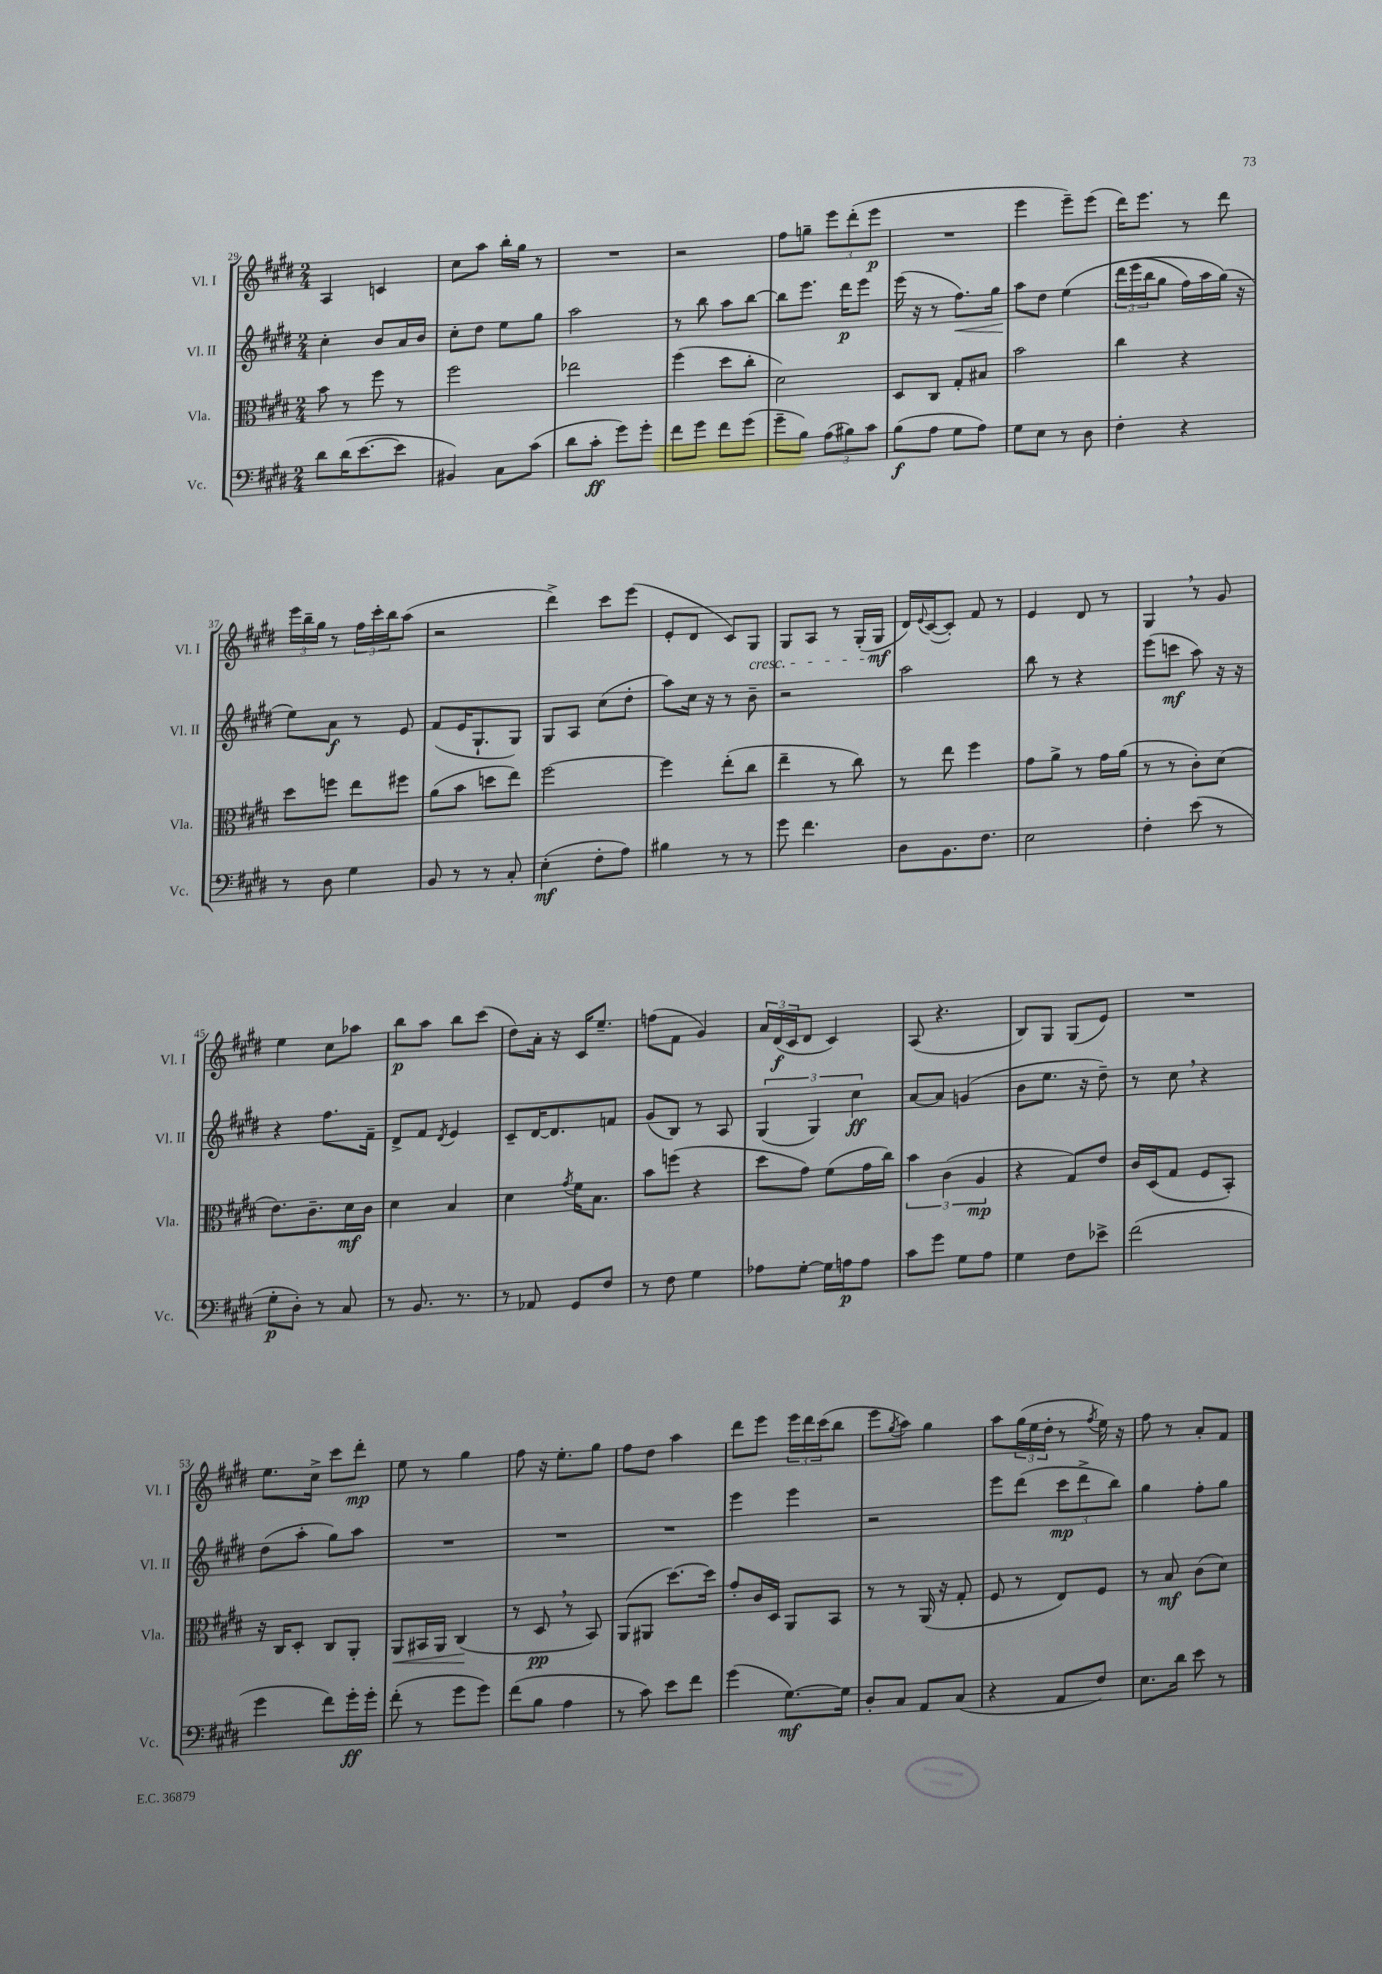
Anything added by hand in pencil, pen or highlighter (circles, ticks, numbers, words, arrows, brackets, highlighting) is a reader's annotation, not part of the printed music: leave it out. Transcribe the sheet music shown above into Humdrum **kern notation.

**kern	**kern	**kern	**kern
*staff4	*staff3	*staff2	*staff1
*clefF4	*clefC3	*clefG2	*clefG2
*k[f#c#g#d#]	*k[f#c#g#d#]	*k[f#c#g#d#]	*k[f#c#g#d#]
*M2/4	*M2/4	*M2/4	*M2/4
8d#	8b	4cc#'	4A
(16d#	8r	.	.
[8.e	.	.	.
.	8ff#	8b	4c
8e]	8r	16a	.
.	.	16b	.
=	=	=	=
4BB#)	2ff#	8cc#'	8cc#
.	.	8dd#	8aa
8C#	.	8ee	16bb'
.	.	.	16gg#
(8c#	.	8gg#	8r
=	=	=	=
8d#	2ee-	2aa	2r
8c#'	.	.	.
8g#)	.	.	.
8g#'	.	.	.
=	=	=	=
8f#	(4ff#	8r	2r
8g#	.	8bb	.
8f#	8dd#	8aa	.
(8g#	8cc#'	[8bb	.
=	=	=	=
8g#~	2d#)	8bb]	8ff#
8B)	.	8.eee	8gg~
(12A	.	.	12eee
.	.	16ddd#	.
12B#)	.	.	(12ddd#'
.	.	8eee	.
12c#	.	.	12eee
=	=	=	=
(8B	8D#	(16eee	2r
.	.	16r	.
8A	8C#	8r	.
8G#	8G#'	8.ff#)	.
8A)	8B#	.	.
.	.	16gg#	.
=	=	=	=
8G#	2b	8aa	4eee
8E	.	8dd#	.
8r	.	&(4ee	8eee~)
8D#	.	.	(8eee
=	=	=	=
4F#'	4cc#	24ddd#	16ddd#)
.	.	(24eee	.
.	.	.	8.eee
.	.	24bb	.
.	.	8gg#	.
4r	4r	16ff#)	8r
.	.	16aa	.
.	.	(16gg#&)	8ddd#
.	.	16r	.
=	=	=	=
8r	8dd#	8ee)	24eee
.	.	.	24bb~
.	.	.	24gg#
8D#	8ff	8a	8r
4G#	8ee	8r	24ff#
.	.	.	24ccc#'
.	.	.	24bb
.	8ff#	8e	(8aa
=	=	=	=
8BB	(8a	(8f#	2r
8r	8b	16e	.
.	.	8.G#`	.
8r	8dd	.	.
8C#'	8ee)	8G#)	.
=	=	=	=
(4E'	[2ff#	8G#	4ddd#^)
.	.	8A	.
8F#'	.	(8cc#	8ccc#
8A)	.	8dd#'	(8eee
=	=	=	=
4B#	4ff#]	8aa)	8e'
.	.	16cc#	8d#
.	.	16r	.
8r	(8ee'	8r	8c#)
8r	8cc#	8b~	8G#
=	=	=	=
8g#	4ee~	2r	8G#
4.f#	.	.	8A
.	8r	.	8r
.	8cc#)	.	(16G#'
.	.	.	16G#
=	=	=	=
8D#	8r	2aa	16d#)
.	.	.	8qqe
.	.	.	([16c#
8.BB	8ee	.	8c#'])
.	4ff#	.	8f#
8.F#	.	.	.
.	.	.	8r
=	=	=	=
2E	8g#	8bb	4e
.	8a^	8r	.
.	8r	4r	8d#
.	16g#	.	8r
.	(16a	.	.
=	=	=	=
4F#'	8r	(8eee	4G#
.	8r	8ccc	.
(8e	8c#')	8aa)	8r
8r	(8d#	16r	8g#
.	.	16r	.
=	=	=	=
8G#'	8.e)	4r	4ee
8D#')	.	.	.
.	8.c#~	.	.
8r	.	8.ff#	8cc#
8C#	16d#	.	8aa-
.	16c#	16f#~	.
=	=	=	=
8r	4d#	8d#^	8bb
8.BB	.	8f#	8aa
.	.	8qd#	.
.	4B	4e	8bb
8.r	.	.	.
.	.	.	(8ccc#
=	=	=	=
8r	4d#	8c#~	8dd#)
8AA-	.	[16d#	16a'
.	.	8.d#]	16r
.	8qg#	.	.
8GG#	16f#	.	16c#
.	8.B	.	8.ee~
8F#	.	8f	.
=	=	=	=
8r	8b	(8g#	(8ff
8F#	(8ff	8B)	8f#
4G#	4r	8r	4g#)
.	.	8A	.
=	=	=	=
8A-	8dd#	(6G#	24a
.	.	.	(24d#
.	.	.	24c#
[8G#'	8g#)	.	8d#
.	.	6G#)	.
16G#]	(8f#	.	4c#)
16A	.	.	.
.	.	6cc#	.
8A	16g#	.	.
.	16cc#)	.	.
=	=	=	=
8c#	6b	[8a	(8A
8g#	.	8a]	4.r
.	(6c#	.	.
8G#	.	(4g	.
.	6A	.	.
8A	.	.	.
=	=	=	=
4G#	4r	8b	8B)
.	.	8.ee	8G#
8F#	8G#)	.	(8G#
.	.	16r	.
8e-^	8e	8dd#~)	8e)
=	=	=	=
(2f#	16c#	8r	2r
.	(16D#	.	.
.	8G#	8cc#	.
.	8F#	4r	.
.	8BB')	.	.
=	=	=	=
4g#	16r	(8dd#	8.ee
.	16C#	.	.
.	8D#'	8aa'	.
.	.	.	16cc#^
8f#)	8C#	8gg#)	8ccc#
16g#'	8AA'	8aa	8ddd#'
16g#'	.	.	.
=	=	=	=
(8f#'	8AA	2r	8ee
8r	16BB#	.	8r
.	16AA	.	.
8g#	(4C#	.	4gg#
8g#)	.	.	.
=	=	=	=
(8f#	8r	2r	8ff#
8B	8D#	.	16r
.	.	.	8.ee'
4A	8r	.	.
.	8BB)	.	8gg#
=	=	=	=
8r	(8AA	2r	8ff#
8c#)	8AA#	.	8dd#
8e	[8.dd#)	.	4aa
8f#	.	.	.
.	16dd#]	.	.
=	=	=	=
(4g#	8g#'	4eee	8ddd#
.	16c#	.	8eee
.	16D#	.	.
[8.G#)	8AA	4eee	24eee
.	.	.	24ddd#
.	.	.	(24ccc#
.	8BB	.	8bb
16G#]	.	.	.
=	=	=	=
8D#'	8r	2r	8eee
.	.	.	8qgg#
8C#	8r	.	8aa)
8AA	(16AA	.	4gg#
.	16r	.	.
(8C#	8G#'	.	.
=	=	=	=
4r	8F#	8eee	8aa
.	8r	(8ddd#	(24gg#
.	.	.	24ee
.	.	.	24dd#'
8AA	8E)	12ccc#	8r
.	.	12ddd#^	.
.	.	.	8qff#
8F#)	8F#	.	16ee)
.	.	12bb)	.
.	.	.	16r
=	=	=	=
8.E	8r	4gg#	8ff#
.	8B	.	8r
16d#	.	.	.
8e	(8c#	8ff#'	8a'
8r	8d#)	8gg#	8f#
==	==	==	==
*-	*-	*-	*-
